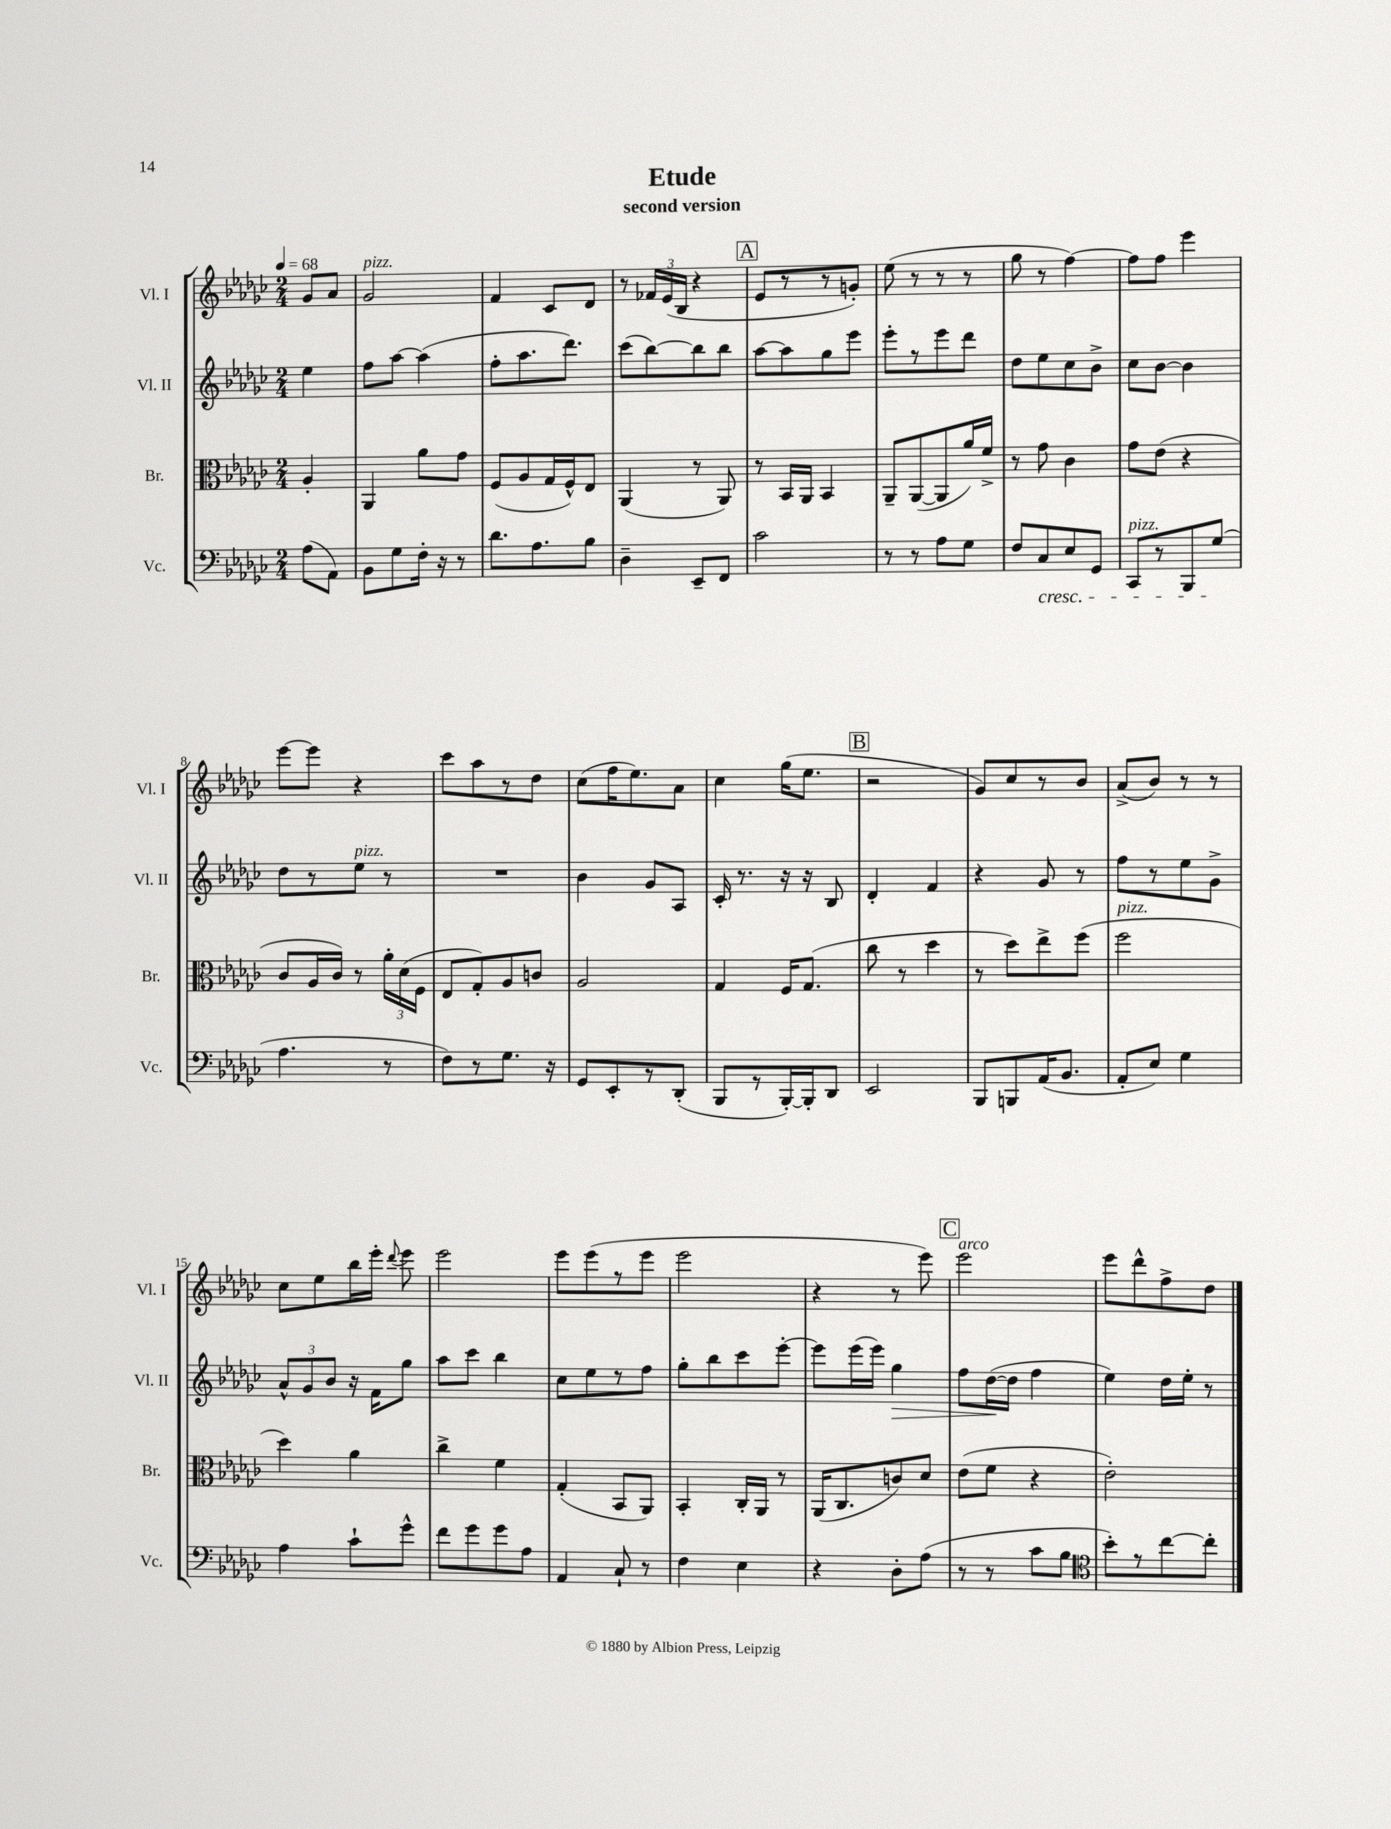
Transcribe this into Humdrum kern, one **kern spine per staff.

**kern	**kern	**kern	**kern
*staff4	*staff3	*staff2	*staff1
*clefF4	*clefC3	*clefG2	*clefG2
*k[b-e-a-d-g-c-]	*k[b-e-a-d-g-c-]	*k[b-e-a-d-g-c-]	*k[b-e-a-d-g-c-]
*M2/4	*M2/4	*M2/4	*M2/4
*MM68	*MM68	*MM68	*MM68
(8A-	4A-'	4ee-	8g-
8AA-)	.	.	8a-
=	=	=	=
8BB-	4AA-	8ff	2g-
8G-	.	[8aa-	.
16F'	8a-	(4aa-]	.
16r	.	.	.
8r	8g-	.	.
=	=	=	=
8.d-	(8F	8ff'	4f
.	8A-	8.aa-	.
8.A-	.	.	.
.	16G-	.	8c-
.	16F^^)	8.ddd-)	.
8B-	8E-	.	8d-
=	=	=	=
4D-~	(4AA-	(8ccc-	8r
.	.	[8bb-)	24f-
.	.	.	(24e-
.	.	.	24B-
8EE-~	8r	8bb-]	4r
8FF	8AA-)	8bb-	.
=	=	=	=
2c-	8r	[8aa-	8e-
.	16BB-	8aa-]	8r
.	16AA-	.	.
.	4BB-	8gg-	8r
.	.	8eee-	8g')
=	=	=	=
8r	8AA-~	8eee-'	(8ee-
8r	([8AA-	8r	8r
8A-	8AA-]	8eee-	8r
8G-	16a-)	8ddd-	8r
.	16f^	.	.
=	=	=	=
8F	8r	8dd-	8gg-
8C-	8g-	8ee-	8r
8E-	4c-	8cc-	[4ff)
8GG-	.	8b-^	.
=	=	=	=
8CC-	8g-	8cc-	8ff]
8r	(8e-	[8b-	8ff
8BBB-	4r	4b-]	4eee-
(8G-	.	.	.
=	=	=	=
4.A-	8c-	8dd-	[8eee-
.	16A-	8r	8eee-]
.	16c-)	.	.
.	8r	8ee-	4r
8r	24a-'	8r	.
.	(24d-	.	.
.	24F	.	.
=	=	=	=
8F)	8E-	2r	8ccc-
8r	8G-')	.	8aa-
8.G-	8A-	.	8r
.	8c	.	8dd-
16r	.	.	.
=	=	=	=
8GG-	2A-	4b-	(8cc-
8EE-'	.	.	16ff
.	.	.	8.ee-)
8r	.	8g-	.
(8DD-'	.	8A-	8a-
=	=	=	=
8BBB-	4G-	16c-'	4cc-
.	.	8.r	.
8r	.	.	.
[16BBB-')	16F	16r	(16gg-
16BBB-']	(8.G-	16r	8.ee-
8DD-	.	8B-	.
=	=	=	=
2EE-	8cc-	4d-'	2r
.	8r	.	.
.	4dd-	4f	.
=	=	=	=
8BBB-	8r	4r	8g-)
8BBB	8dd-)	.	8cc-
(16AA-	8ee-^	8g-	8r
8.BB-	.	.	.
.	(8ff	8r	8b-
=	=	=	=
8AA-'	2ff	8ff	(8a-^
8E-)	.	8r	8b-)
4G-	.	8ee-	8r
.	.	8g-^	8r
=	=	=	=
4A-	4dd-)	12a-^^	8cc-
.	.	12g-	.
.	.	.	8ee-
.	.	12b-	.
8c-`	4a-	16r	16bb-
.	.	16f	16eee-'
.	.	.	8qqddd-
8g-^^	.	8gg-	8eee-
=	=	=	=
8f	4cc-^	8aa-	2eee-
8g-	.	8ccc-	.
8g-	4f	4bb-	.
8A-	.	.	.
=	=	=	=
4AA-	(4G-'	8cc-	8eee-
.	.	8ee-	(8eee-
8C-`	8BB-	8r	8r
8r	8AA-)	8ff	8eee-
=	=	=	=
4F	4BB-'	8gg-'	2eee-
.	.	8bb-	.
4E-	16C-'	8ccc-	.
.	16AA-	.	.
.	8r	[8eee-'	.
=	=	=	=
4r	(16AA-	8eee-]	4r
.	8.C-	.	.
.	.	(16eee-	.
.	.	16eee-)	.
8D-'	8c)	4gg-	8r
(8A-	8d-	.	8eee-)
=	=	=	=
8r	(8e-	8ff	2eee-
8r	8f	([16dd-	.
.	.	16dd-]	.
8c-	4r	4ff	.
8B-	.	.	.
=	=	=	=
*clefC4	*	*	*
8b-')	2e-')	4ee-)	8eee-
8r	.	.	8ddd-^^
[8cc-	.	16dd-	8ff^
.	.	16ee-'	.
8cc-']	.	8r	8dd-
==	==	==	==
*-	*-	*-	*-
